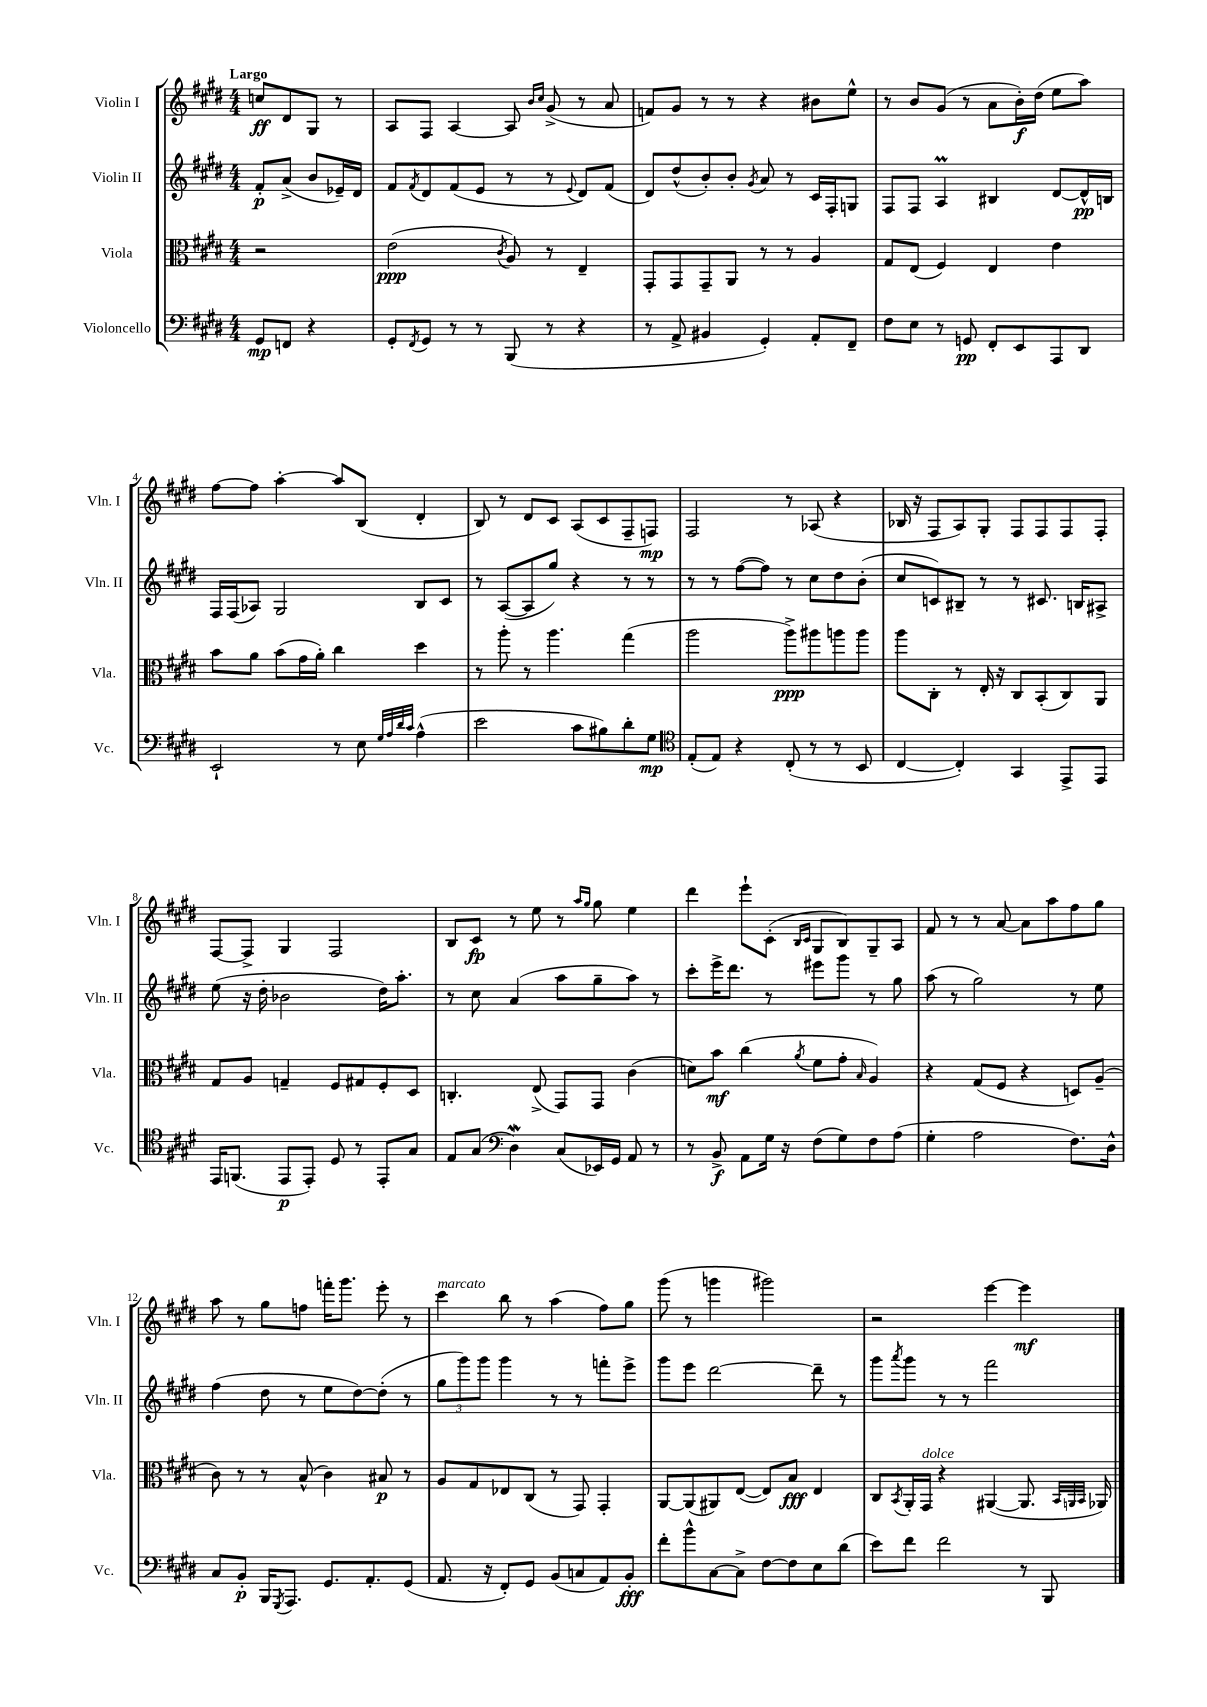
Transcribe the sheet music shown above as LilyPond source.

<<
\new StaffGroup <<
\new Staff = "s0" \with { instrumentName = "Violin I" shortInstrumentName = "Vln. I" } {
    \clef treble \key e \major \numericTimeSignature \time 4/4 \partial 2 \tempo "Largo"
    c''8\ff dis'8 gis8 r8 |
    a8 fis8 a4~ a8 \grace { b'16 cis''16 } gis'8->( r8 a'8 |
    f'8) gis'8 r8 r8 r4 bis'8 e''8-^ |
    r8 b'8 gis'8( r8 a'8 b'16-.\f) dis''16( e''8 a''8) |
    fis''8~ fis''8 a''4~-. a''8 b8( dis'4-. |
    b8) r8 dis'8 cis'8 a8( cis'8 fis8-- f8\mp) |
    fis2 r8 aes8( r4 |
    bes16 r16 fis8 a8) gis8-. fis8 fis8 fis8 fis8-. |
    fis8~ fis8-> gis4 fis2 |
    b8 cis'8\fp r8 e''8 r8 \grace { a''16 gis''16 } gis''8 e''4 |
    dis'''4 e'''8-! cis'8-.( \grace { b16 cis'16 } gis8 b8) gis8-- a8 |
    fis'8 r8 r8 a'8~ a'8 a''8 fis''8 gis''8 |
    a''8 r8 gis''8 f''8 f'''16-. gis'''8. e'''8-. r8 |
    cis'''4^\markup { \italic "marcato" } b''8 r8 a''4( fis''8) gis''8 |
    gis'''8( r8 g'''4 gis'''2) |
    r2 e'''4~ e'''4\mf \bar "|." |
}
\new Staff = "s1" \with { instrumentName = "Violin II" shortInstrumentName = "Vln. II" } {
    \clef treble \key e \major \numericTimeSignature \time 4/4 \partial 2
    fis'8-.\p a'8->( b'8 ees'16--) dis'16 |
    fis'8 \acciaccatura { fis'8 } dis'8 fis'8( e'8 r8 r8 \appoggiatura { e'8 } dis'8) fis'8( |
    dis'8) dis''8-^( b'8-.) b'8-. \acciaccatura { gis'8 } a'8 r8 cis'16 fis16-. g8 |
    fis8 fis8 a4\prall bis4 dis'8~ dis'16-^\pp b16 |
    fis16 fis16( aes8) gis2 b8 cis'8 |
    r8 a8~( a8 gis''8) r4 r8 r8 |
    r8 r8 fis''8~( fis''8) r8 cis''8 dis''8 b'8-.( |
    cis''8 c'8) bis8-- r8 r8 cis'8. b16 ais8-> |
    e''8( r16 dis''16-. bes'2 dis''16) a''8.-. |
    r8 cis''8 a'4( a''8 gis''8-- a''8) r8 |
    cis'''8-. e'''16-> dis'''8. r8 eis'''8 gis'''8 r8 gis''8 |
    a''8( r8 gis''2) r8 e''8 |
    fis''4( dis''8 r8 e''8 dis''8~) dis''8-.( r8 |
    \tuplet 3/2 { gis''8 gis'''8) gis'''8 } gis'''4 r8 r8 f'''8-. e'''8-> |
    gis'''8 e'''8 dis'''2~ dis'''8-- r8 |
    gis'''8 \acciaccatura { a'''8 } gis'''8 r8 r8 fis'''2 \bar "|." |
}
\new Staff = "s2" \with { instrumentName = "Viola" shortInstrumentName = "Vla." } {
    \clef alto \key e \major \numericTimeSignature \time 4/4 \partial 2
    r2 |
    e'2\ppp( \acciaccatura { cis'8 } a8) r8 e4-- |
    gis,8-. gis,8 gis,8-- a,8 r8 r8 a4 |
    gis8 e8( fis4) e4 e'4 |
    b'8 a'8 b'8( gis'16 a'16-.) cis''4 dis''4 |
    r8 a''8-. r8 a''4. gis''4( |
    a''2 a''8->\ppp) ais''8 a''8 a''8 |
    a''8 cis8-. r8 e16-. r16 cis8 b,8-.( cis8) a,8 |
    gis8 a8 g4-- fis8 gis8 fis8-. dis8 |
    c4.-. e8->( gis,8) gis,8 cis'4( |
    d'8) b'8\mf cis''4( \acciaccatura { a'8 } fis'8 gis'8-. \grace { b16 } a4) |
    r4 gis8( fis8 r4 d8) a8--( |
    cis'8) r8 r8 b8-^( cis'4) bis8\p r8 |
    a8 gis8 ees8 cis8( r8 gis,8) gis,4-. |
    a,8~ a,8( ais,8) e8~( e8) b8\fff e4 |
    cis8 \acciaccatura { b,8 } a,16-. gis,16^\markup { \italic "dolce" } r4 ais,4~( ais,8. \grace { b,32 a,32 b,32 } aes,16) \bar "|." |
}
\new Staff = "s3" \with { instrumentName = "Violoncello" shortInstrumentName = "Vc." } {
    \clef bass \key e \major \numericTimeSignature \time 4/4 \partial 2
    gis,8\mp f,8 r4 |
    gis,8-. \acciaccatura { fis,8 } gis,8 r8 r8 b,,8( r8 r4 |
    r8 a,8-> bis,4 gis,4-.) a,8-. fis,8-- |
    fis8 e8 r8 g,8\pp fis,8-. e,8 a,,8 dis,8 |
    e,2-! r8 e8 \grace { gis32 a32 dis'32 cis'32 } a4-^( |
    e'2 cis'8 bis8) dis'8-. gis8\mp |
    \clef tenor e8-.( e8) r4 cis8-.( r8 r8 b,8 |
    cis4~ cis4-.) gis,4 e,8-> e,8 |
    e,16 f,8.( e,8\p e,8-.) dis8 r8 e,8-. gis8 |
    e8 gis8( \clef bass dis4\mordent) cis8( ees,16) gis,16 a,8 r8 |
    r8 b,8->\f a,8 gis16 r16 fis8( gis8) fis8 a8( |
    gis4-. a2 fis8.) dis16-^ |
    cis8 b,8-.\p b,,16 \acciaccatura { gis,,8 } a,,8. gis,8. a,8.-. gis,8( |
    a,8. r16 fis,8-.) gis,8 b,8( c8 a,8) b,8-.\fff |
    fis'8-. b'8-^ cis8~ cis8-> fis8~ fis8 e8 dis'8( |
    e'8) fis'8 fis'2 r8 b,,8 \bar "|." |
}
>>
>>
